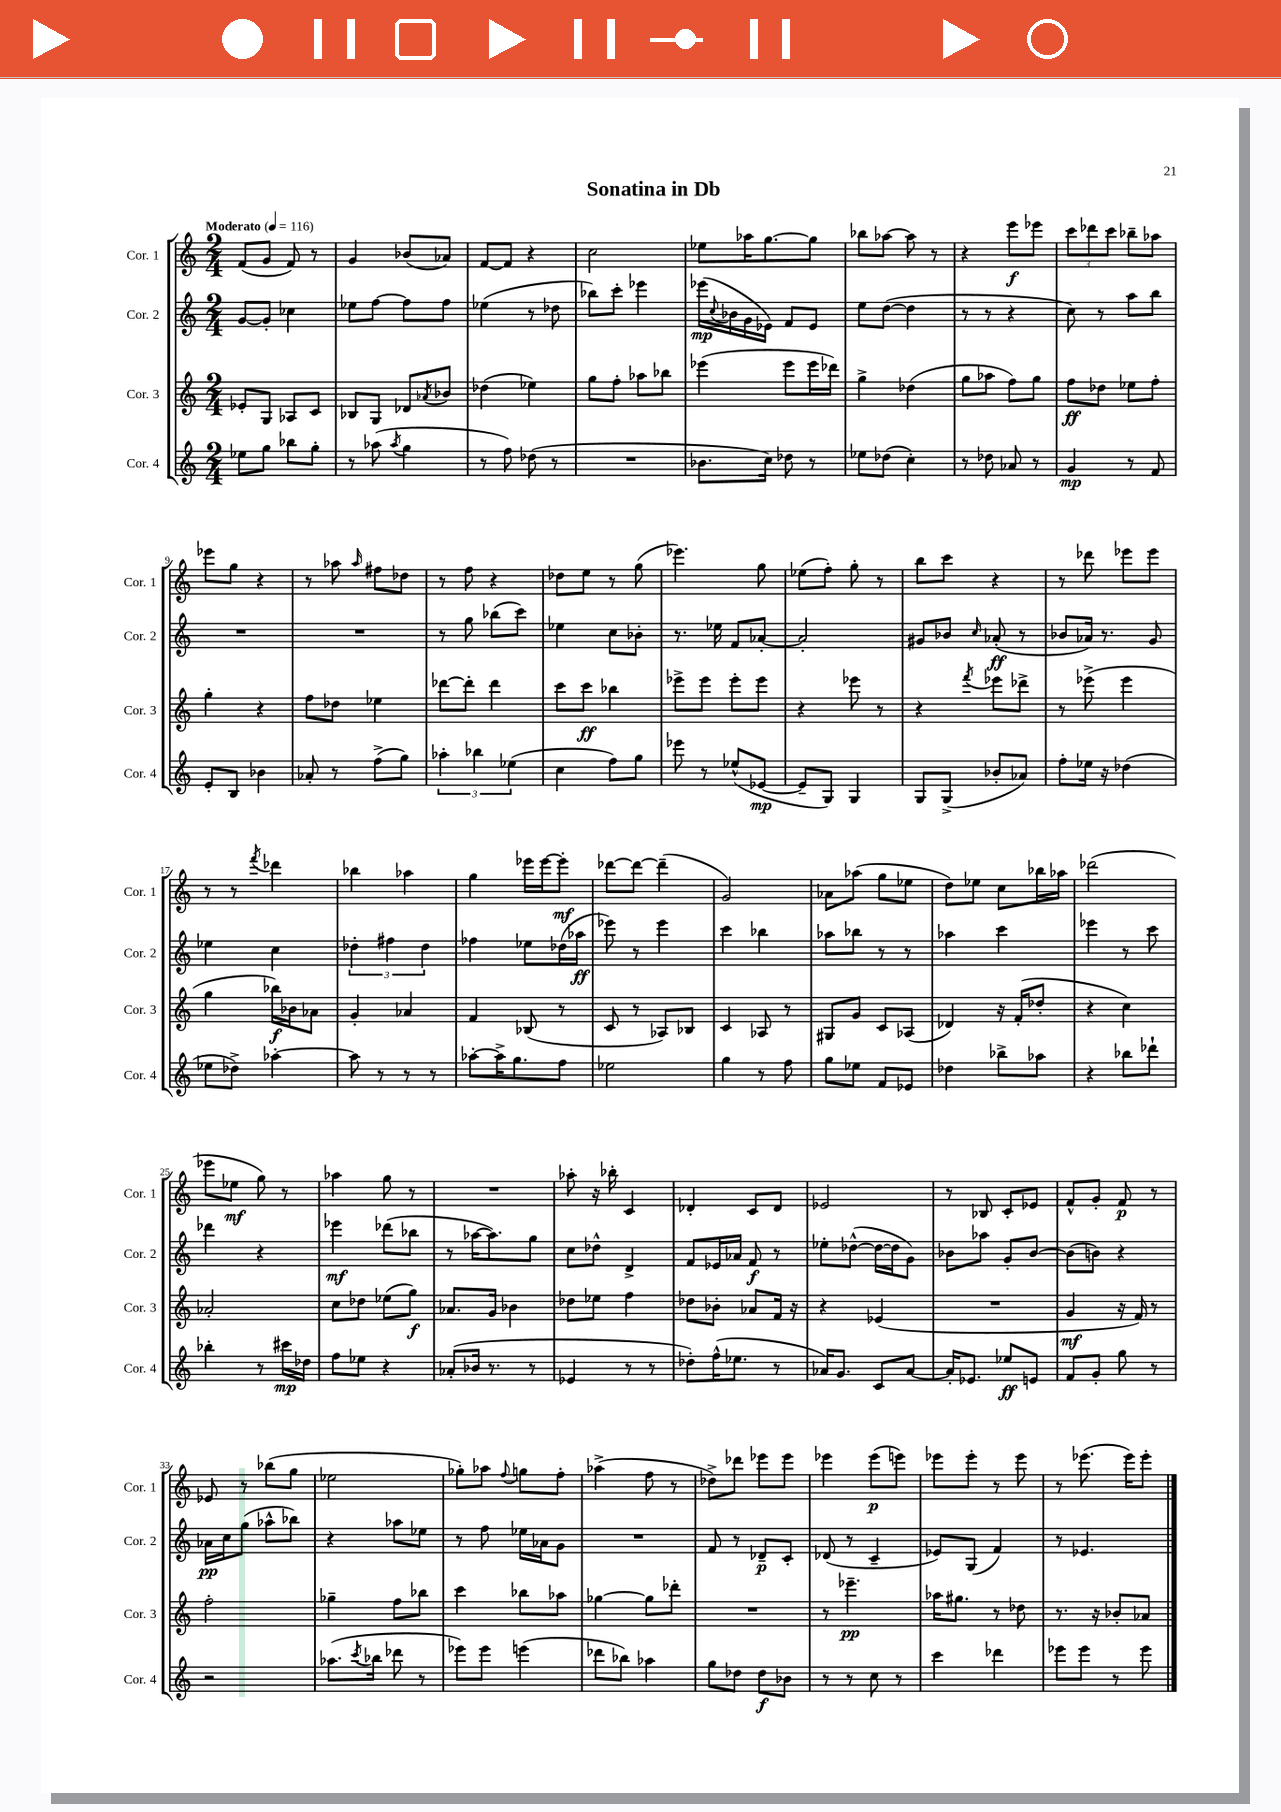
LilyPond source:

\header { title = "Sonatina in Db" }
<<
\new StaffGroup <<
\new Staff = "s0" \with { instrumentName = "Cor. 1" shortInstrumentName = "Cor. 1" } {
    \clef treble \key c \major \numericTimeSignature \time 2/4 \tempo "Moderato" 4 = 116
    f'8( g'8 f'8) r8 |
    g'4 bes'8( aes'8) |
    f'8~ f'8 r4 |
    c''2 |
    ees''8 aes''16 g''8.~ g''8 |
    bes''8 aes''8~ aes''8 r8 |
    r4 e'''8\f ees'''8 |
    \tuplet 3/2 { c'''8 des'''8 c'''8 } bes''8-- aes''8 |
    ees'''8 g''8 r4 |
    r8 aes''8 \grace { aes''16 } fis''8 des''8 |
    r8 f''8 r4 |
    des''8 e''8 r8 g''8( |
    ees'''4.) g''8 |
    ees''8( f''8-.) g''8-. r8 |
    b''8 c'''8 r4 |
    r8 des'''8 ees'''8 ees'''8 |
    r8 r8 \acciaccatura { f'''8 } des'''4 |
    bes''4 aes''4 |
    g''4 ees'''16 ees'''16~ ees'''8-.\mf |
    des'''8~ des'''8~ des'''4--( |
    g'2) |
    aes'8 aes''8( g''8 ees''8 |
    d''8) ees''8 c''8 bes''16 aes''16 |
    des'''2( |
    ees'''8 ees''8\mf g''8) r8 |
    aes''4 g''8 r8 |
    R2 |
    aes''8-. r16 bes''16-. c'4 |
    des'4-. c'8 des'8 |
    ees'2 |
    r8 bes8 c'8-. ees'8 |
    f'8-^ g'8-. f'8\p r8 |
    ees'8 r8 bes''8( g''8 |
    ees''2 |
    ges''8-.) aes''8 \appoggiatura { f''8 } g''8 f''8-. |
    aes''4->( f''8 r8 |
    des''8->) des'''8 ees'''8 ees'''8 |
    ees'''4 ees'''8\p( e'''8) |
    ees'''8 ees'''8-. r8 ees'''8 |
    r8 ees'''8.( ees'''16) ees'''8-. \bar "|." |
}
\new Staff = "s1" \with { instrumentName = "Cor. 2" shortInstrumentName = "Cor. 2" } {
    \clef treble \key c \major \numericTimeSignature \time 2/4
    g'8~ g'8-. ces''4 |
    ees''8 f''8~ f''8 f''8 |
    ees''4( r8 des''8 |
    bes''8) c'''8-. ees'''4 |
    ees'''16\mp( \appoggiatura { c''8 } bes'16 g'16 ees'16) f'8 ees'8 |
    e''8 d''8~( d''4 |
    r8 r8 r4 |
    c''8) r8 a''8 b''8 |
    R2 |
    R2 |
    r8 g''8 bes''8( c'''8) |
    ees''4 c''8 bes'8-. |
    r8. ees''16 f'8 aes'8~-. |
    aes'2-. |
    gis'8 bes'8 \grace { c''16 } aes'8-.\ff( r8 |
    bes'8 aes'16) r8. g'8 |
    ees''4 c''4 |
    \tuplet 3/2 { des''4-. fis''4 des''4 } |
    fes''4 ees''8 des''16( aes''16\ff |
    ees'''8) r8 ees'''4 |
    c'''4 bes''4 |
    aes''8 bes''8 r8 r8 |
    aes''4 c'''4 |
    ees'''4 r8 c'''8 |
    des'''4 r4 |
    ees'''4\mf des'''8( bes''8 |
    r8 aes''16~ aes''8.) g''8 |
    c''8 des''8-^ d'4-> |
    f'8 ees'16 aes'16 f'8\f r8 |
    ees''8-. des''8~-^( des''16~ des''16 g'8) |
    bes'8 aes''8 g'8-. bes'8~ |
    bes'8( b'8) r4 |
    aes'16\pp c''16 g''8( aes''8-^ bes''8) |
    r4 aes''8 ees''8 |
    r8 f''8 ees''16 aes'16 g'8 |
    R2 |
    f'8 r8 des'8--\p c'8-. |
    des'8( r8 c'4-- |
    ees'8) g8( f'4) |
    r8 ees'4. \bar "|." |
}
\new Staff = "s2" \with { instrumentName = "Cor. 3" shortInstrumentName = "Cor. 3" } {
    \clef treble \key c \major \numericTimeSignature \time 2/4
    ees'8-. g8 aes8 c'8 |
    bes8 g8 des'8 \acciaccatura { aes'8 } bes'8 |
    des''4( ees''4) |
    g''8 f''8-. aes''8 bes''8 |
    ees'''4( ees'''8 ees'''16 des'''16) |
    g''4-> des''4( |
    g''8 aes''8 f''8) g''8 |
    f''8\ff des''8 ees''8 f''8-. |
    g''4-. r4 |
    f''8 des''8 ees''4 |
    des'''8~ des'''8-. des'''4 |
    c'''8 c'''8\ff bes''4 |
    ees'''8-> ees'''8 ees'''8-. ees'''8 |
    r4 ees'''8 r8 |
    r4 \acciaccatura { f'''8 } ees'''8 des'''8-> |
    r8 ees'''8->( ees'''4 |
    g''4 bes''16\f) bes'16 aes'8 |
    g'4-. aes'4 |
    f'4 bes8( r8 |
    c'8 r8 aes8) bes8 |
    c'4 aes8 r8 |
    gis8 g'8 c'8 aes8( |
    des'4) r16 f'16-.( des''8-. |
    r4 c''4) |
    aes'2-. |
    c''8 des''8 ees''8( g''8\f) |
    aes'8. g'16 bes'4 |
    des''8 ees''8 f''4 |
    des''8 bes'8-. aes'8 f'16 r16 |
    r4 ees'4( |
    R2 |
    g'4\mf r16 f'16) r8 |
    f''2-. |
    ges''4-- f''8 bes''8 |
    c'''4 bes''8 aes''8 |
    ges''4~ ges''8 des'''8-. |
    R2 |
    r8 ees'''4.--\pp |
    aes''16 gis''8. r8 des''8 |
    r8. r16 bes'8-. aes'8 \bar "|." |
}
\new Staff = "s3" \with { instrumentName = "Cor. 4" shortInstrumentName = "Cor. 4" } {
    \clef treble \key c \major \numericTimeSignature \time 2/4
    ees''8 g''8 bes''8 g''8-. |
    r8 aes''8( \acciaccatura { aes''8 } g''4 |
    r8 f''8) des''8( r8 |
    R2 |
    bes'8. c''16) des''8 r8 |
    ees''8 des''8( c''4-.) |
    r8 des''8 aes'8 r8 |
    g'4\mp r8 f'8 |
    e'8-. b8 bes'4 |
    aes'8-. r8 f''8->( g''8) |
    \tuplet 3/2 { aes''4-. bes''4 ees''4( } |
    c''4 f''8) g''8 |
    ees'''8 r8 ees''8-^( ees'8~\mp |
    ees'8-- g8) g4 |
    g8 g8->( bes'8-. aes'8) |
    f''8-. ees''16 r16 des''4( |
    ees''8 des''8->) aes''4~-. |
    aes''8 r8 r8 r8 |
    aes''8~-. aes''16-> g''8. f''8 |
    ees''2 |
    g''4 r8 f''8 |
    g''8 ees''8 f'8 ees'8 |
    des''4 bes''8-> aes''8 |
    r4 bes''8 des'''8-! |
    bes''4-. r8 cis'''16\mp des''16 |
    f''8 ees''8 r4 |
    aes'8-.( bes'16 r8. r8 |
    ees'4 r8 r8 |
    des''8-.) f''16-^( ees''8. r8 |
    aes'16) g'8. c'8 aes'8~ |
    aes'16-. ees'8. ees''8\ff e'8 |
    f'8 g'8-. g''8 r8 |
    r2 |
    aes''8.( \acciaccatura { c'''8 } bes''16 des'''8 r8 |
    ees'''8) ees'''8 e'''4( |
    des'''8 bes''8) aes''4 |
    g''8 des''8 des''8\f bes'8 |
    r8 r8 c''8 r8 |
    c'''4 des'''4 |
    ees'''8 ees'''8 r8 ees'''8 \bar "|." |
}
>>
>>
